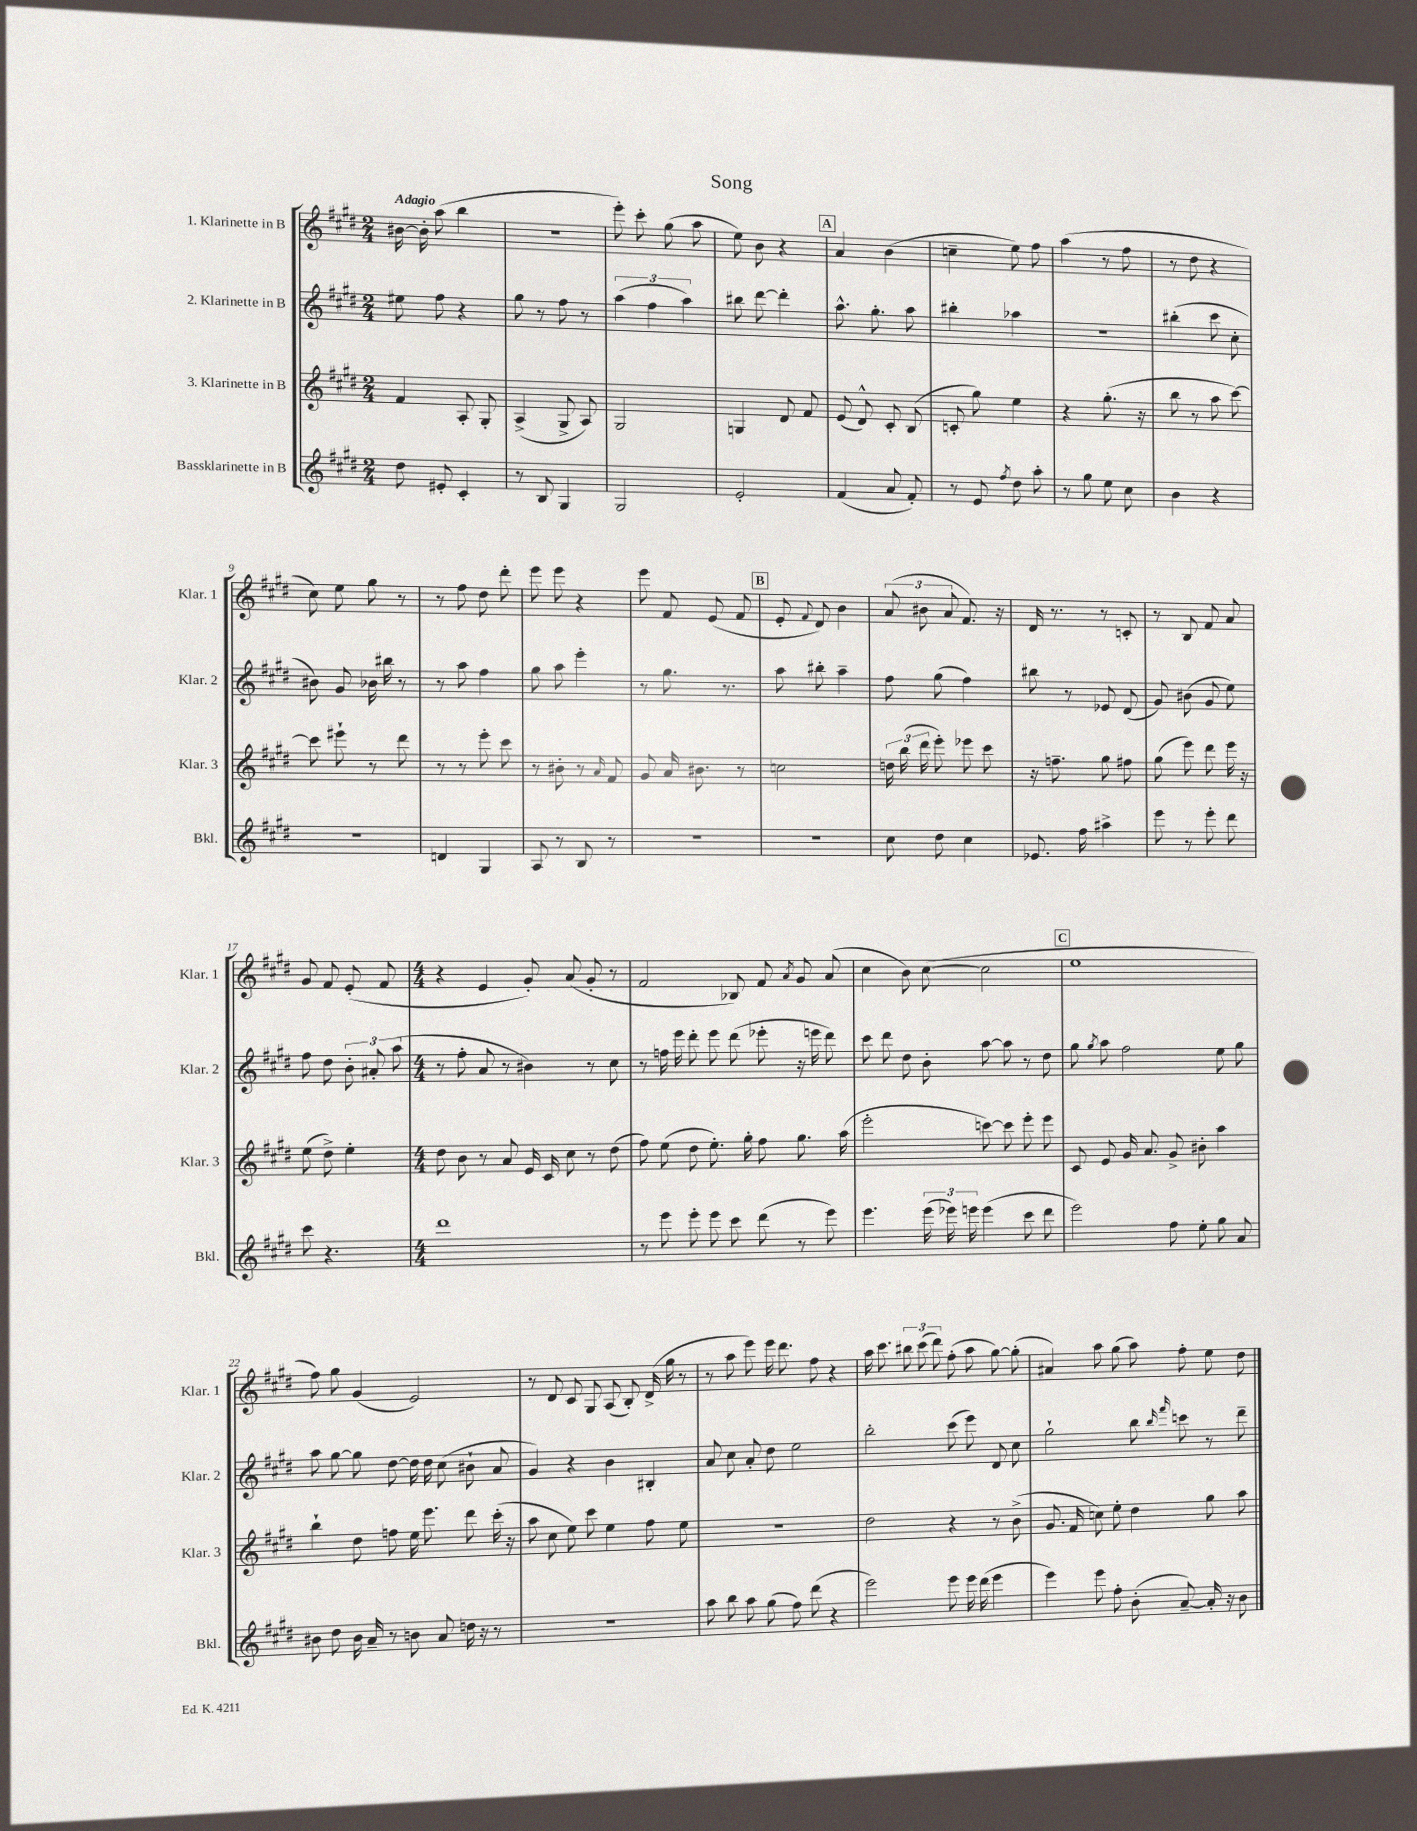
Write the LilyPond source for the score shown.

\header { title = "Song" }
<<
\new StaffGroup <<
\new Staff = "s0" \with { instrumentName = "1. Klarinette in B" shortInstrumentName = "Klar. 1" } {
    \clef treble \key e \major \numericTimeSignature \time 2/4 \tempo "Adagio"
    \autoBeamOff bis'16~ bis'16-. a''8( b''4 |
    R2 |
    e'''8-.) cis'''8-. gis''8( a''8 |
    e''8) b'8 r4 |
    \mark \markup { \box "A" } a'4 b'4( |
    c''4-- e''8) fis''8 |
    a''4( r8 fis''8 |
    r8 dis''8 r4 |
    cis''8) e''8 gis''8 r8 |
    r8 fis''8 dis''8 dis'''8-. |
    e'''8 e'''8 r4 |
    e'''8 fis'8 e'8( fis'8 |
    \mark \markup { \box "B" } e'8-. \appoggiatura { fis'8 } dis'8) b'4 |
    \tuplet 3/2 { a'8( bis'8 a'8 } fis'8.) r16 |
    dis'16 r8. r8 c'8-. |
    r8 b8 fis'8 a'8 |
    gis'8 fis'8 e'8-.( fis'8 |
    \numericTimeSignature \time 4/4 r4 e'4 gis'8-.) a'8( gis'8-. r8 |
    fis'2 bes8) fis'8 \acciaccatura { a'8 } gis'8 a'8( |
    cis''4 b'8) cis''8~( cis''2 |
    \mark \markup { \box "C" } e''1 |
    fis''8) gis''8 gis'4( e'2) |
    r8 dis'8 cis'8 gis8 a8( b8-.) dis'16->( gis''16 r8 |
    r8 a''8 e'''8) e'''16 dis'''8. fis''8 r4 |
    a''16 cis'''8. \tuplet 3/2 { bis''8 cis'''8( dis'''8) } fis''8-.( a''8 gis''8~) gis''8-.( |
    ais'4) a''8 gis''8( a''8) fis''8-. e''8 dis''8 \bar "|." |
}
\new Staff = "s1" \with { instrumentName = "2. Klarinette in B" shortInstrumentName = "Klar. 2" } {
    \clef treble \key e \major \numericTimeSignature \time 2/4
    \autoBeamOff eis''8 fis''8 r4 |
    gis''8 r8 fis''8 r8 |
    \tuplet 3/2 { a''4( fis''4 a''4) } |
    bis''8 dis'''8~ dis'''4-. |
    \mark \markup { \box "A" } a''8.-^ gis''8.-. a''8 |
    bis''4-. aes''4 |
    r2 |
    bis''4-.( cis'''8 cis''8-. |
    bis'8) gis'8 bes'16 bis''16 r8 |
    r8 a''8 fis''4 |
    gis''8 a''8 e'''4-. |
    r8 gis''8. r8. |
    \mark \markup { \box "B" } a''8 bis''8-. a''4-- |
    fis''8 gis''8( fis''4) |
    bis''8 r8 ees'8 dis'8( |
    gis'8) bis'8( gis'8 e''8) |
    fis''8 dis''8 \tuplet 3/2 { b'8-. ais'8-. a''8( } |
    \numericTimeSignature \time 4/4 r8 fis''8-. a'8 r8 bis'4) r8 cis''8 |
    r8 f''16 e'''16 dis'''8-. e'''8 dis'''8( ees'''8-. r16 e'''16 dis'''8) |
    cis'''8 dis'''8 dis''8 b'8-. a''8~ a''8 r8 dis''8 |
    \mark \markup { \box "C" } gis''8 \acciaccatura { gis''8 } a''8 fis''2 e''8 gis''8 |
    a''8 gis''8~ gis''8 dis''8~ dis''16 dis''16 cis''8( bis'8-! a'8 |
    gis'4) r4 b'4 bis4-. |
    a'8 cis''8 a'8-. dis''8 e''2 |
    b''2-. cis'''8( e'''8) dis'8 cis''8 |
    gis''2-! b''8 \grace { b''16 fis'''16 } c'''8 r8 dis'''8-- \bar "|." |
}
\new Staff = "s2" \with { instrumentName = "3. Klarinette in B" shortInstrumentName = "Klar. 3" } {
    \clef treble \key e \major \numericTimeSignature \time 2/4
    \autoBeamOff fis'4 a8-. gis8-. |
    a4->( gis8-> a8) |
    gis2 |
    g4 dis'8 fis'8 |
    \mark \markup { \box "A" } e'8( dis'8-^) cis'8-. b8( |
    c'8-. gis''8) e''4 |
    r4 gis''8.-.( r16 |
    b''8 r8 a''8 cis'''8~) |
    cis'''8 eis'''8-! r8 dis'''8 |
    r8 r8 e'''8-. cis'''8 |
    r8 bis'8-. r8 \grace { a'16 } fis'8 |
    gis'8 a'16 bis'8. r8 |
    \mark \markup { \box "B" } c''2 |
    \tuplet 3/2 { d''16 b''16( dis'''16 } e'''8-.) ees'''8 cis'''8 |
    r16 f''8.-- gis''8 fis''8 |
    gis''8( e'''8) dis'''8 e'''16 r16 |
    e''8( dis''8->) e''4-. |
    \numericTimeSignature \time 4/4 dis''8 b'8 r8 a'8 e'16 cis'16 cis''8 r8 dis''8( |
    fis''8) e''8( dis''8 e''8.-.) gis''16-. fis''8 gis''8. a''16( |
    e'''2-. c'''8~) c'''8 e'''8-. e'''8 |
    \mark \markup { \box "C" } cis'8 e'8 gis'16 a'8. gis'8-> bis'8-. a''4 |
    b''4-! dis''8 f''8 e''16 e'''8. dis'''8 cis'''16-.( r16 |
    a''8 cis''8 e''8) cis'''8 e''4 fis''8 e''8 |
    R1 |
    dis''2 r4 r8 b'8->( |
    gis'8. fis'16 c''8) e''8-. dis''4 gis''8 a''8 \bar "|." |
}
\new Staff = "s3" \with { instrumentName = "Bassklarinette in B" shortInstrumentName = "Bkl." } {
    \clef treble \key e \major \numericTimeSignature \time 2/4
    \autoBeamOff dis''8 eis'8-. cis'4-. |
    r8 b8 gis4 |
    gis2 |
    e'2-. |
    \mark \markup { \box "A" } fis'4( a'8 fis'8-.) |
    r8 e'8 \acciaccatura { fis''8 } dis''8 a''8-. |
    r8 gis''8 e''8 cis''8 |
    b'4 r4 |
    r2 |
    d'4 gis4 |
    a8 r8 b8 r8 |
    R2 |
    \mark \markup { \box "B" } R2 |
    cis''8 dis''8 cis''4 |
    ees'8. fis''16 ais''4-> |
    e'''8 r8 e'''8-. dis'''8 |
    cis'''8 r4. |
    \numericTimeSignature \time 4/4 dis'''1 |
    r8 e'''8 e'''8-. e'''8 cis'''8 dis'''8( r8 e'''8) |
    e'''4. \tuplet 3/2 { e'''16( ees'''16) e'''16 } e'''4( cis'''8 dis'''8 |
    \mark \markup { \box "C" } e'''2) fis''8 e''8-. gis''8 a'8 |
    bis'8 dis''8 bis'16 a'16-- r8 b'8 a'8 d''16 r16 r8 |
    R1 |
    a''8 b''8 a''8 gis''8( fis''8) dis'''8( r4 |
    e'''2) e'''8 e'''16 dis'''16( e'''4 |
    e'''4) e'''8 fis''8-. b'8-.( a'8~--) a'16-. r16 b'8 \bar "|." |
}
>>
>>
